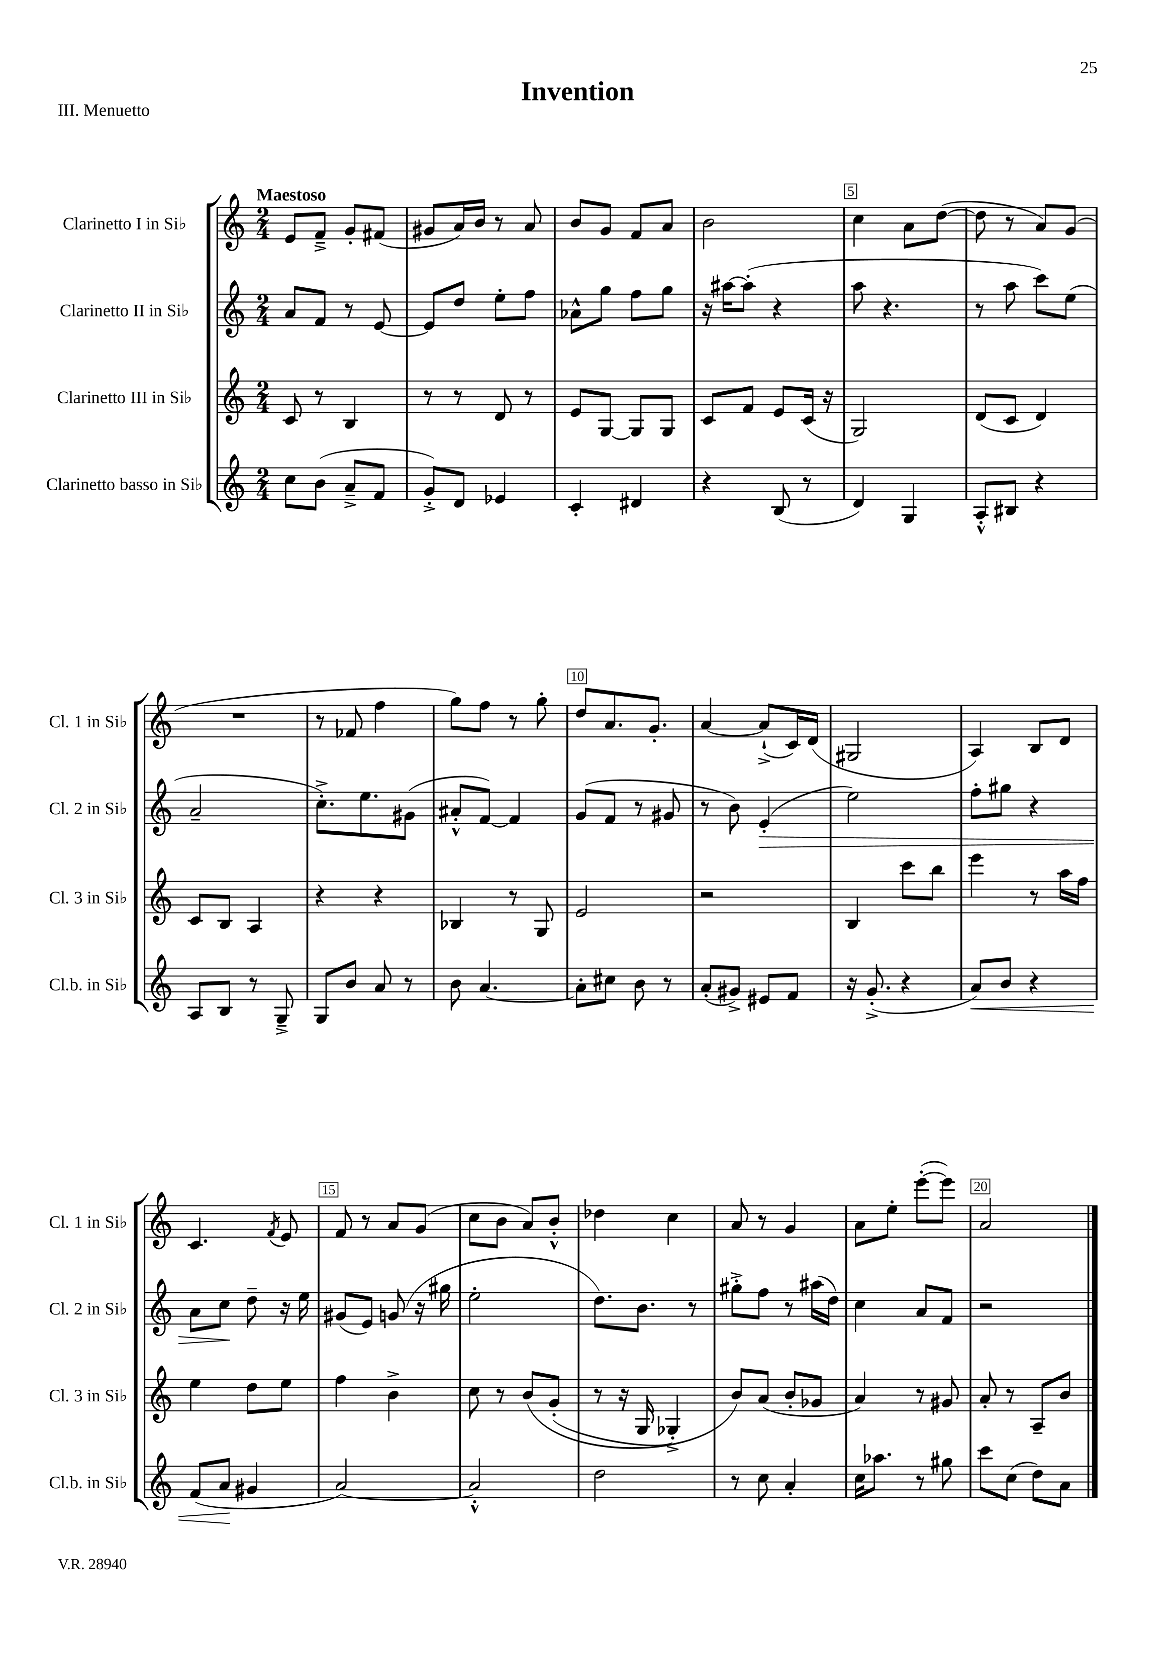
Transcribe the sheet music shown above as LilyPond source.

\header { title = "Invention" piece = "III. Menuetto" }
<<
\new StaffGroup <<
\new Staff = "s0" \with { instrumentName = "Clarinetto I in Sib" shortInstrumentName = "Cl. 1 in Sib" } {
    \clef treble \key c \major \numericTimeSignature \time 2/4 \tempo "Maestoso"
    e'8 f'8---> g'8-. fis'8( |
    gis'8 a'16) b'16 r8 a'8 |
    b'8 g'8 f'8 a'8 |
    b'2 |
    c''4 a'8 d''8~( |
    d''8 r8 a'8) g'8( |
    R2 |
    r8 fes'8 f''4 |
    g''8) f''8 r8 g''8-. |
    d''8 a'8. g'8.-. |
    a'4~ a'8-!->( c'16) d'16( |
    gis2 |
    a4) b8 d'8 |
    c'4. \acciaccatura { f'8 } e'8 |
    f'8 r8 a'8 g'8( |
    c''8 b'8 a'8) b'8-.-^ |
    des''4 c''4 |
    a'8 r8 g'4 |
    a'8 e''8-. e'''8~-.( e'''8) |
    a'2 \bar "|." |
}
\new Staff = "s1" \with { instrumentName = "Clarinetto II in Sib" shortInstrumentName = "Cl. 2 in Sib" } {
    \clef treble \key c \major \numericTimeSignature \time 2/4
    a'8 f'8 r8 e'8~ |
    e'8 d''8 e''8-. f''8 |
    aes'8-^ g''8 f''8 g''8 |
    r16 ais''16~ ais''8-.( r4 |
    a''8 r4. |
    r8 a''8 c'''8) e''8( |
    a'2-- |
    c''8.-.->) e''8. gis'8( |
    ais'8-.-^ f'8~) f'4 |
    g'8( f'8 r8 gis'8 |
    r8 b'8) e'4-.\>( |
    e''2) |
    f''8-. gis''8 r4 |
    a'8 c''8\! d''8-- r16 e''16 |
    gis'8( e'8) g'8( r16 gis''16 |
    e''2-. |
    d''8.) b'8. r8 |
    gis''8-.-> f''8 r8 ais''16( d''16) |
    c''4 a'8 f'8 |
    r2 \bar "|." |
}
\new Staff = "s2" \with { instrumentName = "Clarinetto III in Sib" shortInstrumentName = "Cl. 3 in Sib" } {
    \clef treble \key c \major \numericTimeSignature \time 2/4
    c'8 r8 b4 |
    r8 r8 d'8 r8 |
    e'8 g8~ g8 g8 |
    c'8 f'8 e'8 c'16( r16 |
    g2) |
    d'8( c'8 d'4) |
    c'8 b8 a4 |
    r4 r4 |
    bes4 r8 g8 |
    e'2 |
    r2 |
    b4 c'''8 b''8 |
    e'''4 r8 a''16 f''16 |
    e''4 d''8 e''8 |
    f''4 b'4-> |
    c''8 r8 b'8\( g'8-.( |
    r8 r16 g16 ges4-.->) |
    b'8\) a'8( b'8-. ges'8 |
    a'4) r8 gis'8 |
    a'8-. r8 a8-- b'8 \bar "|." |
}
\new Staff = "s3" \with { instrumentName = "Clarinetto basso in Sib" shortInstrumentName = "Cl.b. in Sib" } {
    \clef treble \key c \major \numericTimeSignature \time 2/4
    c''8 b'8( a'8---> f'8 |
    g'8-.->) d'8 ees'4 |
    c'4-. dis'4 |
    r4 b8( r8 |
    d'4) g4 |
    a8-.-^ bis8 r4 |
    a8 b8 r8 g8---> |
    g8 b'8 a'8 r8 |
    b'8 a'4.~ |
    a'8-. cis''8 b'8 r8 |
    a'8-.( gis'8->) eis'8 f'8 |
    r16 g'8.-.->( r4 |
    a'8\<) b'8 r4 |
    f'8( a'8\! gis'4 |
    a'2~) |
    a'2-.-^ |
    d''2 |
    r8 c''8 a'4-. |
    c''16 aes''8. r8 gis''8 |
    c'''8 c''8( d''8) a'8 \bar "|." |
}
>>
>>
\layout { \context { \Score \override BarNumber.break-visibility = ##(#f #t #t) barNumberVisibility = #(every-nth-bar-number-visible 5) \override BarNumber.stencil = #(make-stencil-boxer 0.1 0.3 ly:text-interface::print) } }
